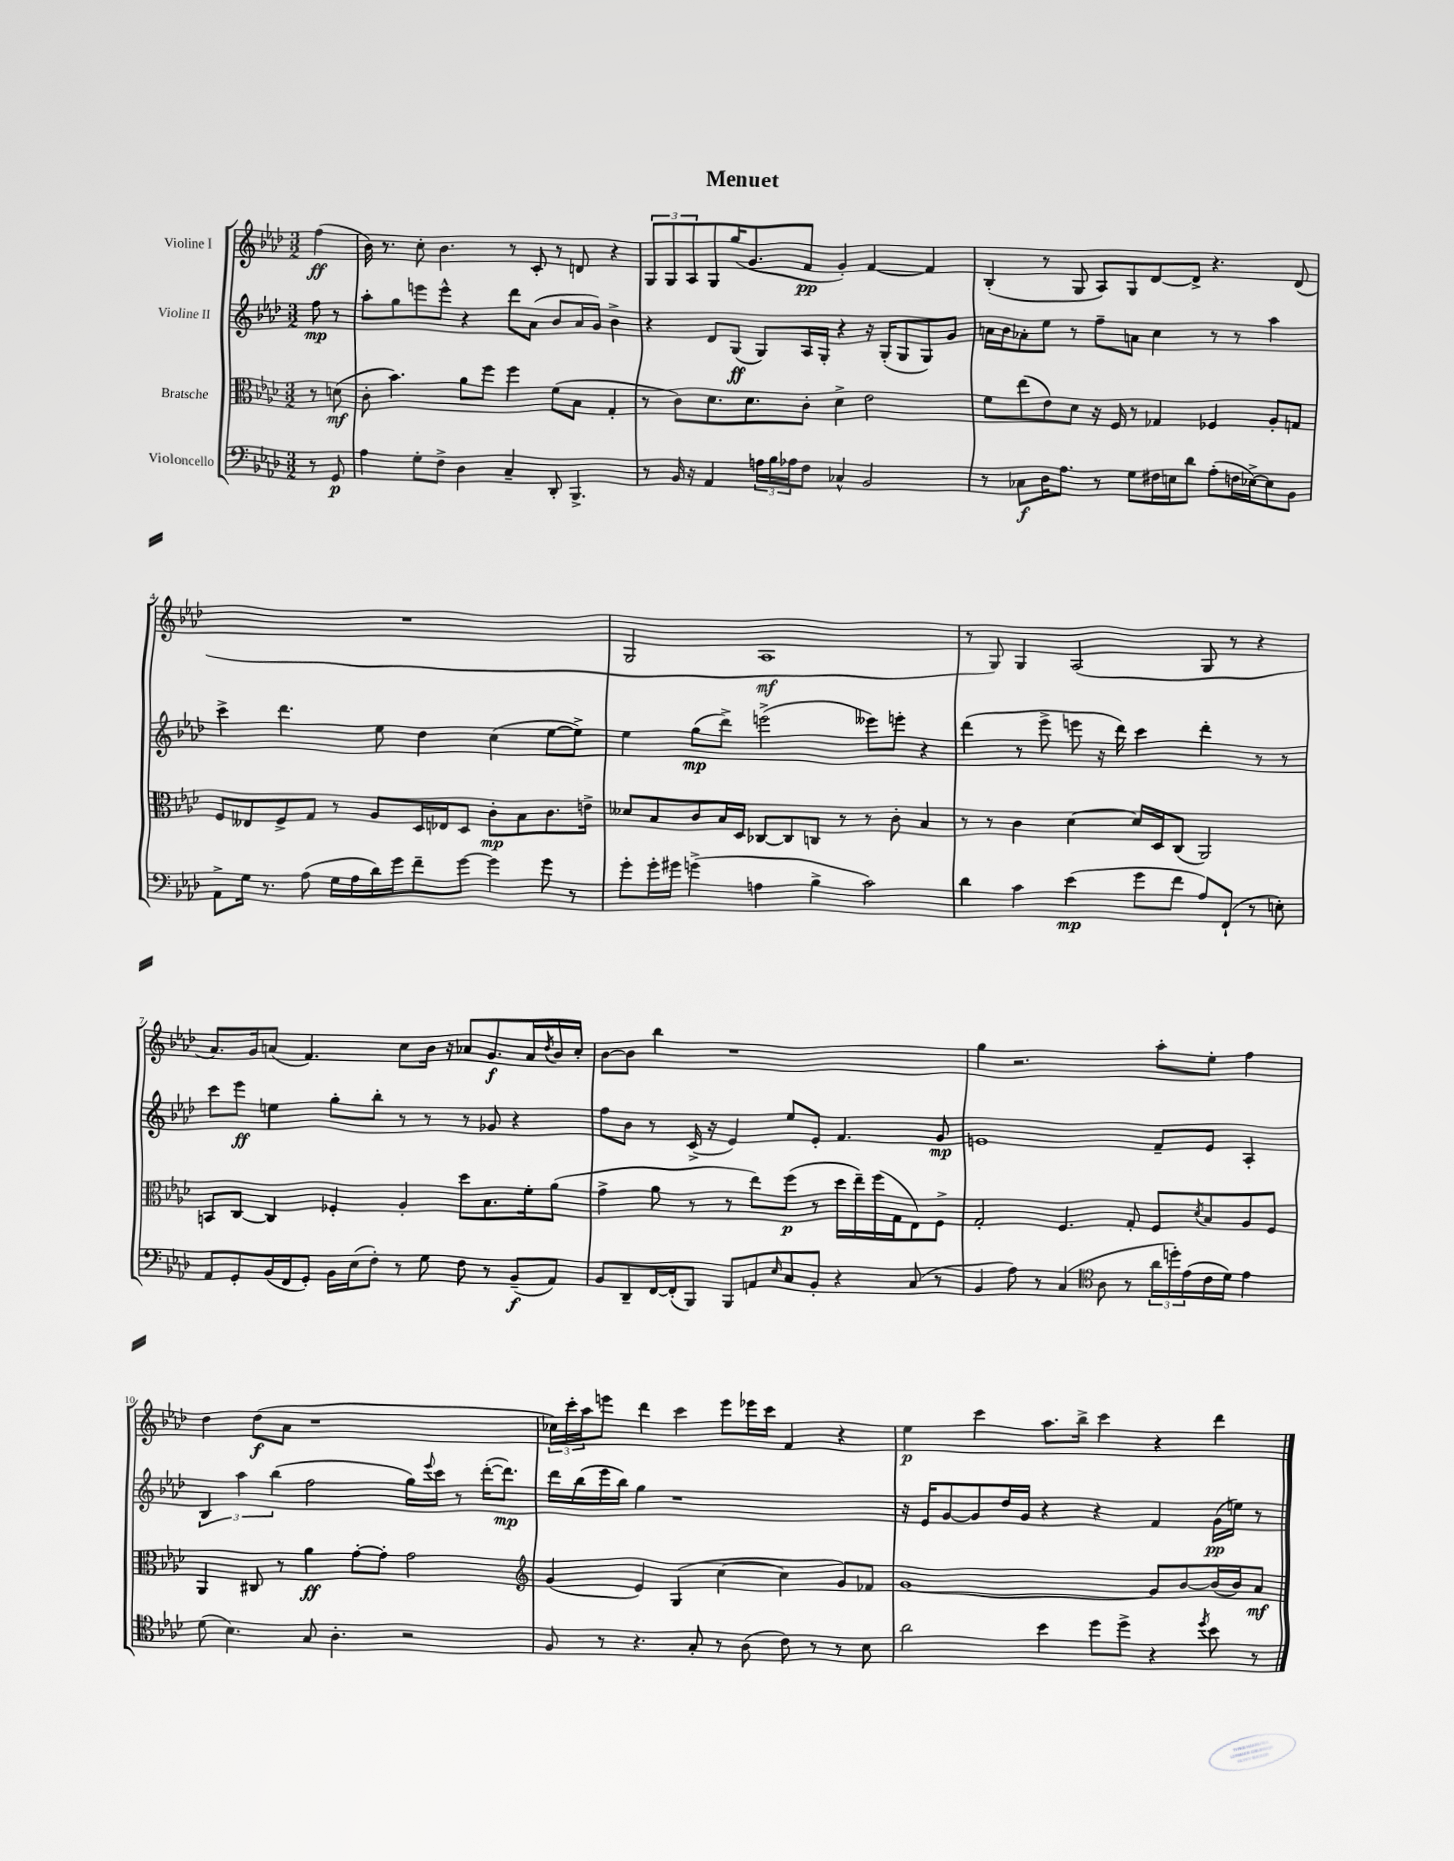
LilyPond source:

\header { title = "Menuet" }
<<
\new StaffGroup <<
\new Staff = "s0" \with { instrumentName = "Violine I" } {
    \clef treble \key aes \major \numericTimeSignature \time 3/2 \partial 4
    f''4\ff( |
    bes'16) r8. c''8-. bes'4. r8 c'8-. r8 d'8 r4 |
    \tuplet 3/2 { g8 g8 aes8 } g8 g''16( g'8. f'8\pp g'4-.) f'4~ f'4 |
    bes4-.( r8 g8 aes8) g8 des'8~ des'8-> r4. des'8( |
    R1. |
    g2 aes1\mf |
    r8 g8) g4 aes2( g8 r8 r4 |
    aes'8.) g'16 a'8( f'4.) c''8 bes'16 r16 aes'8 g'8.\f aes'16 \acciaccatura { des''8 } bes'16 c''16-. |
    bes'8~ bes'8 bes''4 r1 |
    g''4 r2. aes''8-. ees''8-. f''4 |
    des''4 des''8\f( aes'8 r1 |
    \tuplet 3/2 { ces''16) c'''16-. aes''16 } e'''8 des'''4 c'''4 e'''8 ees'''16 c'''16 f'4 r4 |
    ees''4\p c'''4 aes''8. bes''16-> c'''4 r4 des'''4 \bar "|." |
}
\new Staff = "s1" \with { instrumentName = "Violine II" } {
    \clef treble \key aes \major \numericTimeSignature \time 3/2 \partial 4
    f''8\mp r8 |
    aes''8-. g''8 e'''8 e'''8-^ r4 des'''8 aes'8( bes'8 aes'16 g'16) bes'4-> |
    r4 des'8 g8\ff( g8) aes16 g16-. r4 r16 g16-.( g8 g8) g'8 |
    a'16 bes'16 aes'8-. ees''8 r8 f''8-- a'8 c''4 r8 r8 aes''4 |
    c'''4-> des'''4. ees''8 des''4 c''4( ees''8~ ees''8->) |
    ees''4 g''8\mp( des'''8->) e'''2->( eeses'''8) e'''8-. r4 |
    des'''4( r8 ees'''8-> e'''8 r16 des'''16) c'''4 des'''4-. r8 r8 |
    c'''8 ees'''8\ff e''4 g''8-. bes''8-. r8 r8 r8 ges'8 r4 |
    f''8 bes'8 r8 c'16->( r16 ees'4) ees''8 ees'8-. f'4. g'8\mp |
    e'1 f'8-- e'8 aes4-. |
    \tuplet 3/2 { bes4 aes''4 bes''4( } f''2 g''16) \appoggiatura { ees'''8 } c'''16 r8 des'''16~-.( des'''8.\mp) |
    des'''16 bes''16( ees'''16 bes''16) g''4 r1 |
    r16 ees'16 g'8~ g'8 des''16 g'16 r4 r4 f'4 g'16\pp( e''16) r8 \bar "|." |
}
\new Staff = "s2" \with { instrumentName = "Bratsche" } {
    \clef alto \key aes \major \numericTimeSignature \time 3/2 \partial 4
    r8 d'8\mf( |
    c'8-. bes'4.) aes'8 f''8 f''4 f'8( bes8 g4-. |
    r8 c'8) des'8. des'8. c'8-. des'4-> ees'2 |
    f'8 ees''8( ees'8) des'8 r16 f16 r8 ges4 fes4 aes8-. g8 |
    f8 eeses8 f8-> g8 r8 aes8 des16 ees16 des8 c'8-.\mp bes8 c'8. e'16-> |
    deses'8 bes8 c'8 bes16 des16 ces8~ ces8 c8 r8 r8 c'8-. bes4 |
    r8 r8 c'4 des'4~ des'16 des16 c8( aes,2) |
    b,8 c8~ c4 fes4-. aes4-. des''8 bes8. f'16-. aes'8( |
    g'4-> aes'8 r8 r8 ees''8) f''8\p( r8 des''16 ees''16--) f''16( g16 ees8) f8-> |
    g2-. f4. g8-. f8 \acciaccatura { des'8 } bes8 aes8 f8 |
    aes,4 cis8 r8 aes'4\ff g'8~-. g'8-. g'2 |
    \clef treble g'4( ees'4) g4( c''4~ c''4 g'8) fes'8 |
    g'1~ g'8 bes'8~ bes'16( bes'16) aes'8\mf \bar "|." |
}
\new Staff = "s3" \with { instrumentName = "Violoncello" } {
    \clef bass \key aes \major \numericTimeSignature \time 3/2 \partial 4
    r8 g,8\p |
    aes4 g8-. f8-> des4 c4-- des,8-. bes,,4.-> |
    r8 bes,16 r16 aes,4 \tuplet 3/2 { a16 bes16 aes16 } f8 ces4-^ bes,2 |
    r8 ces8\f des16 aes8. r8 g8 fis16 e16 des'8 aes8-.( f16 ees16~->) ees8 bes,8 |
    aes,8-> g16 r8. aes8( g16 aes16 des'16) g'16 f'8-- g'8~ g'4 g'8 r8 |
    g'8-. g'16-. gis'16 g'4->( a4 bes4-> c'2) |
    des'4 c'4 ees'4\mp( g'8 f'8 aes8) f,8-!( r8 e8-.) |
    aes,8 g,8-. bes,16( f,16 g,8-.) bes,16 ees16( f8-.) r8 g8 f8 r8 bes,8--\f( aes,8) |
    bes,8 des,8-- f,16~ f,16-.( bes,,8) bes,,8 a,8 \grace { ees16 } c8 bes,8-. r4 c8( r8 |
    bes,4 aes8) r8 c4( \clef tenor aes8 r8 \tuplet 3/2 { aes'16 d''16-.) ees'16( } c'16 des'16) ees'4 |
    des'8( bes4.) g8 aes4.-. r2 |
    f8 r8 r4. g8-. r8 aes8( c'8) r8 r8 bes8 |
    aes'2 bes'4 des''8 des''8-> r4 \acciaccatura { des''8 } bes'8 r8 \bar "|." |
}
>>
>>
